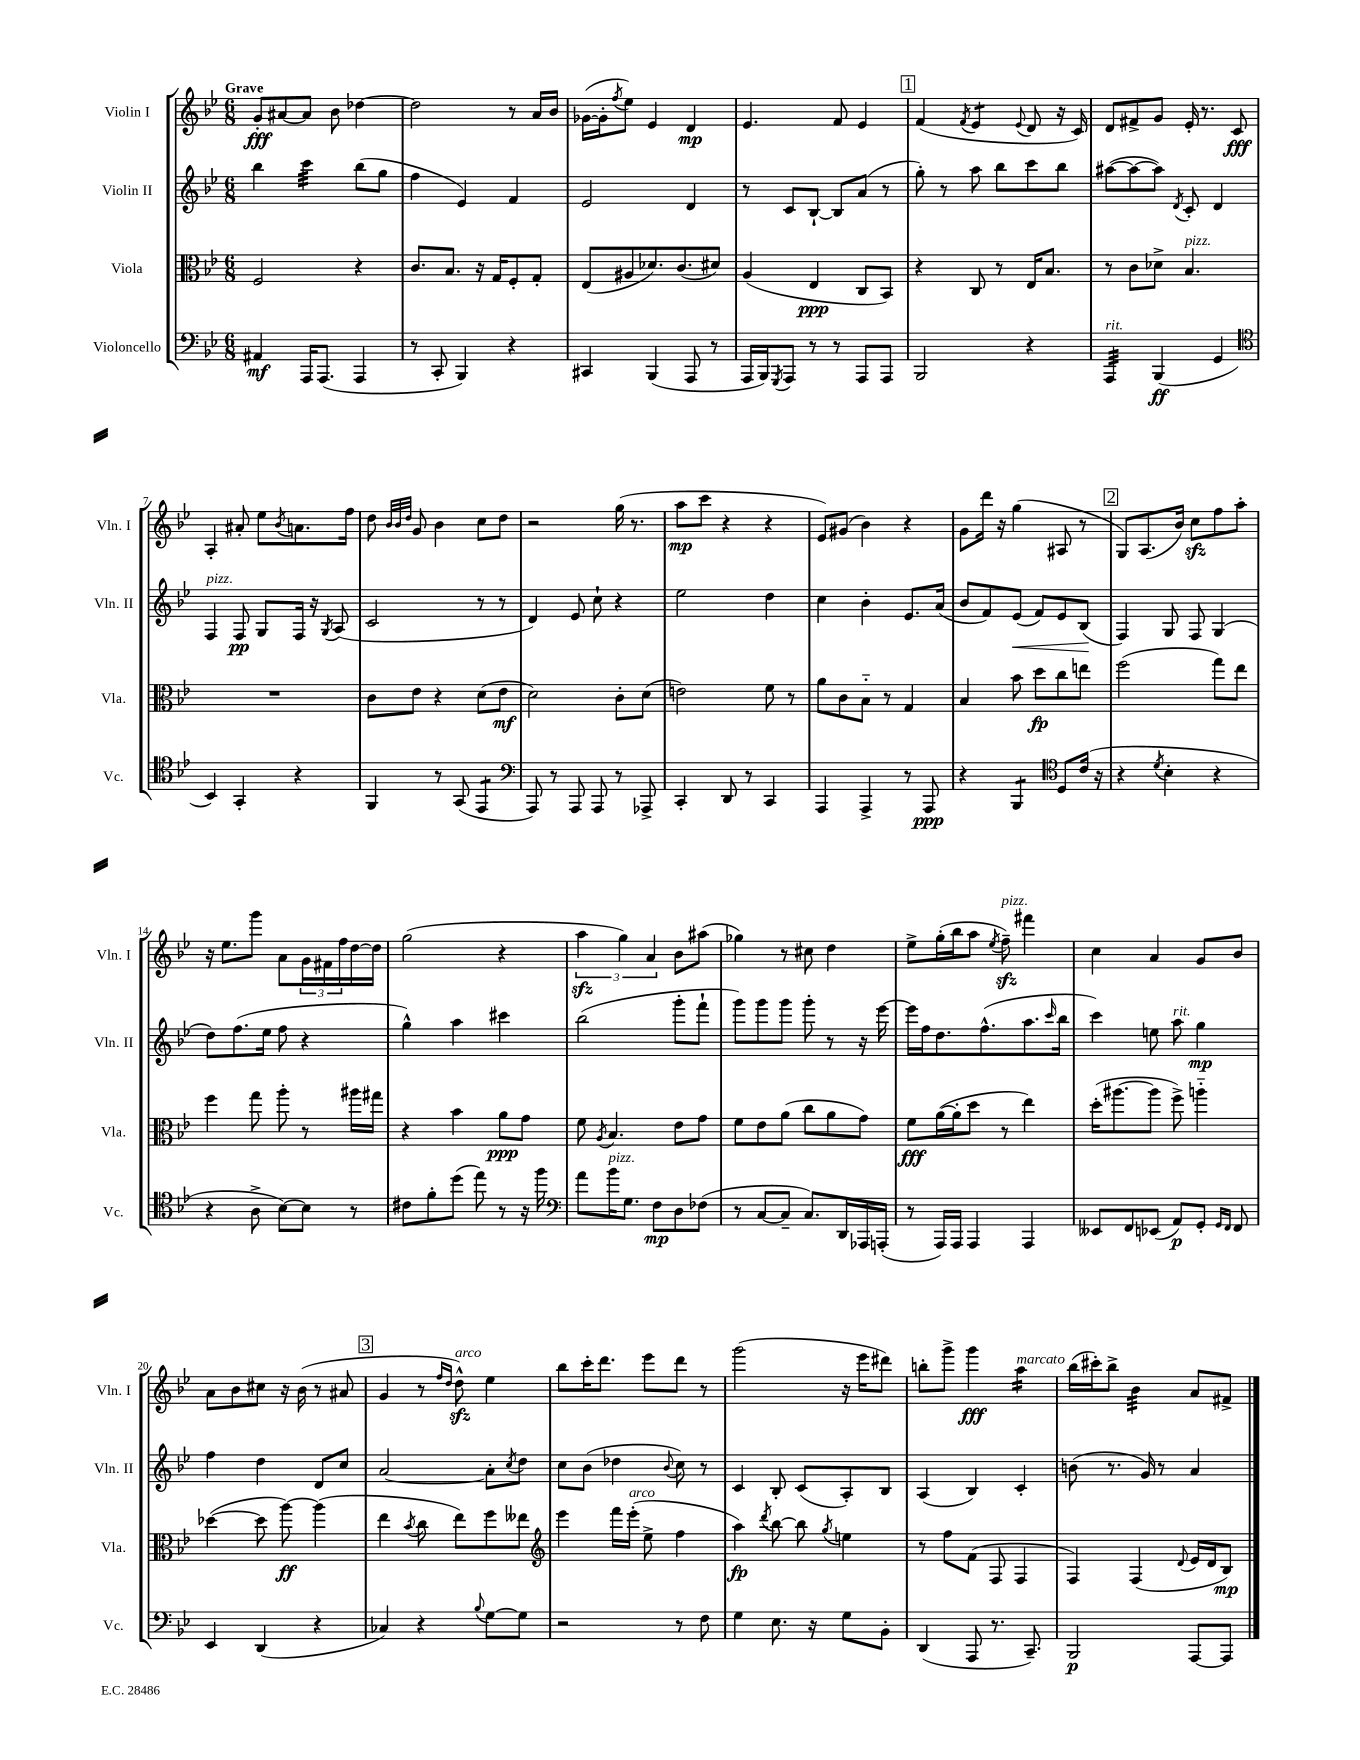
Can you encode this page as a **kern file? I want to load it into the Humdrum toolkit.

**kern	**kern	**kern	**kern
*staff4	*staff3	*staff2	*staff1
*clefF4	*clefC3	*clefG2	*clefG2
*k[b-e-]	*k[b-e-]	*k[b-e-]	*k[b-e-]
*M6/8	*M6/8	*M6/8	*M6/8
4AA#	2F	4bb-	8g'
.	.	.	[8a#
16AAA	.	4ccc	8a#]
(8.AAA	.	.	.
.	.	.	8b-
4AAA	4r	(8bb-	[4dd-
.	.	8gg	.
=	=	=	=
8r	8.c	4ff	2dd-]
8CC'	.	.	.
.	8.B-	.	.
4BBB-)	.	4e-)	.
.	16r	.	.
.	16G	.	.
4r	8F'	4f	8r
.	8G'	.	16a
.	.	.	16b-
=	=	=	=
4CC#	(8E-	2e-	([16g-
.	.	.	16g-']
.	.	.	8qff
.	8A#	.	8ee-)
(4BBB-	8.d-)	.	4e-
.	(8.c	.	.
8AAA	.	4d	4d
8r	8d#)	.	.
=	=	=	=
16AAA	(4A	8r	4.e-
16BBB-)	.	.	.
8qGGG	.	.	.
8AAA	.	8c	.
8r	4E-	[8B-`	.
8r	.	8B-]	8f
8AAA	8C	(8a	4e-
8AAA	8BB-)	8r	.
=	=	=	=
2BBB-	4r	8gg')	(4f
.	.	8r	.
.	.	.	8qf
.	8C	8aa	4e-
.	8r	8bb-	.
.	.	.	8qqe-
4r	16E-	8ccc	8d
.	8.B-	.	.
.	.	8bb-	16r
.	.	.	16c)
=	=	=	=
4AAA	8r	([8aa#	8d
.	8c	8aa#_	8f#^
(4BBB-	8d-^	8aa#])	8g
.	.	8qd	.
.	4.B-	8c'	16e-'
.	.	.	8.r
4GG	.	4d	.
.	.	.	8c
=	=	=	=
*clefC4	*	*	*
4BB-)	2.r	4F	4A'
4GG'	.	8F	8a#'
.	.	8G	8ee-
.	.	.	8qb-
4r	.	16F	8.a
.	.	16r	.
.	.	8qG	.
.	.	(8A	.
.	.	.	16ff
=	=	=	=
4FF	8c	2c	8dd
.	.	.	32qqb-
.	.	.	32qqb-
.	.	.	32qqdd
.	8e-	.	8g
8r	4r	.	4b-
(8GG	.	.	.
4EE-	(8d	8r	8cc
.	8e-	8r	8dd
=	=	=	=
*clefF4	*	*	*
8AAA)	2d)	4d)	2r
8r	.	.	.
8AAA	.	8e-	.
8AAA	.	8cc`	.
8r	8c'	4r	(16gg
.	.	.	8.r
8AAA-^	(8d	.	.
=	=	=	=
4CC'	2e)	2ee-	8aa
.	.	.	8ccc
8DD	.	.	4r
8r	.	.	.
4CC	8f	4dd	4r
.	8r	.	.
=	=	=	=
4AAA	8a	4cc	8e-)
.	8c	.	(8g#
4AAA^	8B-'~	4b-'	4b-)
.	8r	.	.
8r	4G	8.e-	4r
8AAA	.	.	.
.	.	(16a	.
=	=	=	=
4r	4B-	8b-	8g
.	.	8f)	16ddd
.	.	.	16r
4BBB-	8b-	(8e-	(4gg
.	8dd	8f)	.
*clefC4	*	*	*
8D	8cc	8e-	8A#
(16c	8ee	(8B-	8r
16r	.	.	.
=	=	=	=
4r	(2ff	4F)	8G)
.	.	.	(8.A
8qd	.	.	.
4B-'	.	8G	.
.	.	.	16b-)
.	.	8F	8cc
4r	8gg)	(4G	8ff
.	8ee-	.	8aa'
=	=	=	=
4r	4ff	8dd)	16r
.	.	.	8.ee-
.	.	(8.ff	.
8A^	8gg	.	8ggg
.	.	16ee-	.
[8B-)	8aa'	8ff	8a
8B-]	8r	4r	24g
.	.	.	24f#
.	.	.	24ff
8r	16aa#	.	[16dd
.	16gg#	.	16dd]
=	=	=	=
8c#	4r	4gg^^)	(2gg
8f'	.	.	.
(8dd	4b-	4aa	.
8ee-)	.	.	.
8r	8a	4ccc#	4r
16r	8g	.	.
16ff	.	.	.
=	=	=	=
*clefF4	*	*	*
8a	8f	(2bb-	6aa
.	8qA	.	.
16b-	4.B-	.	.
.	.	.	6gg)
8.G	.	.	.
.	.	.	6a
8F	.	.	.
8D	8e-	8ggg'	8b-
(8F-	8g	8fff`	(8aa#
=	=	=	=
8r	8f	8ggg)	4gg-)
[8C	8e-	8ggg	.
8C~]	(8a	8ggg	8r
8.C)	8cc	8ggg'	8cc#
.	8a	8r	4dd
16DD	.	.	.
16AAA-	8g)	16r	.
(16AAA'	.	[16eee-	.
=	=	=	=
8r	8f	16eee-]	8ee-^
.	.	16ff	.
16AAA)	([16a	8.dd	(16gg'
16AAA	16a']	.	16bb-
4AAA	8dd	.	8aa
.	.	(8.ff^^	.
.	.	.	8qee-
.	8r	.	8ff~)
4AAA	4ee-)	8.aa	4fff#
.	.	16qqccc	.
.	.	16bb-	.
=	=	=	=
8EE--	(16dd'	4ccc)	4cc
.	[8.aa#	.	.
8FF	.	.	.
(8EE-	8aa#]	8ee	4a
8AA)	8ff^)	8aa	.
8GG'	4aa'~	4gg	8g
16qqGG	.	.	.
16qqFF	.	.	.
8FF	.	.	8b-
=	=	=	=
4EE-	([4dd-	4ff	8a
.	.	.	8b-
(4DD	8dd-]	4dd	8cc#
.	[8aa)	.	16r
.	.	.	(16b-
4r	(4aa]	8d	8r
.	.	8cc	8a#
=	=	=	=
4C-)	4ee-	[2a	4g
.	8qb-	.	.
4r	8cc	.	8r
.	.	.	16qqff
.	.	.	16qqdd
.	8ee-)	.	8dd^^)
8qqB-	.	.	.
[8G	8ff	8a']	4ee-
.	.	8qcc	.
8G]	8ee--	8dd	.
=	=	=	=
*	*clefG2	*	*
2r	4eee-	8cc	8bb-
.	.	(8b-	16ccc'
.	.	.	8.ddd
.	16fff	4dd-	.
.	(16eee-'	.	.
.	8ee-^	.	8eee-
.	.	8qqb-	.
8r	4ff	8cc)	8ddd
8F	.	8r	8r
=	=	=	=
4G	4aa)	4c	(2ggg
.	8qddd	.	.
8.E-	[8bb-	8B-'	.
.	8bb-]	(8c	.
16r	.	.	.
.	8qgg	.	.
8G	4ee	8A')	16r
.	.	.	16eee-
8BB-'	.	8B-	8ddd#)
=	=	=	=
(4DD	8r	(4A	8bb'
.	8ff	.	8ggg^
8AAA	(8f	4B-)	4ggg
8.r	8F	.	.
.	4F	4c'	4aa
8.CC~)	.	.	.
=	=	=	=
2BBB-	4F)	(8b	(16bb-
.	.	.	16ccc#')
.	.	8.r	8bb-^
.	(4F	.	4b-
.	.	16g)	.
.	.	8r	.
.	8qqd	.	.
[8AAA	16e-	4a	8a
.	16d	.	.
8AAA]	8B-)	.	8f#^
==	==	==	==
*-	*-	*-	*-
